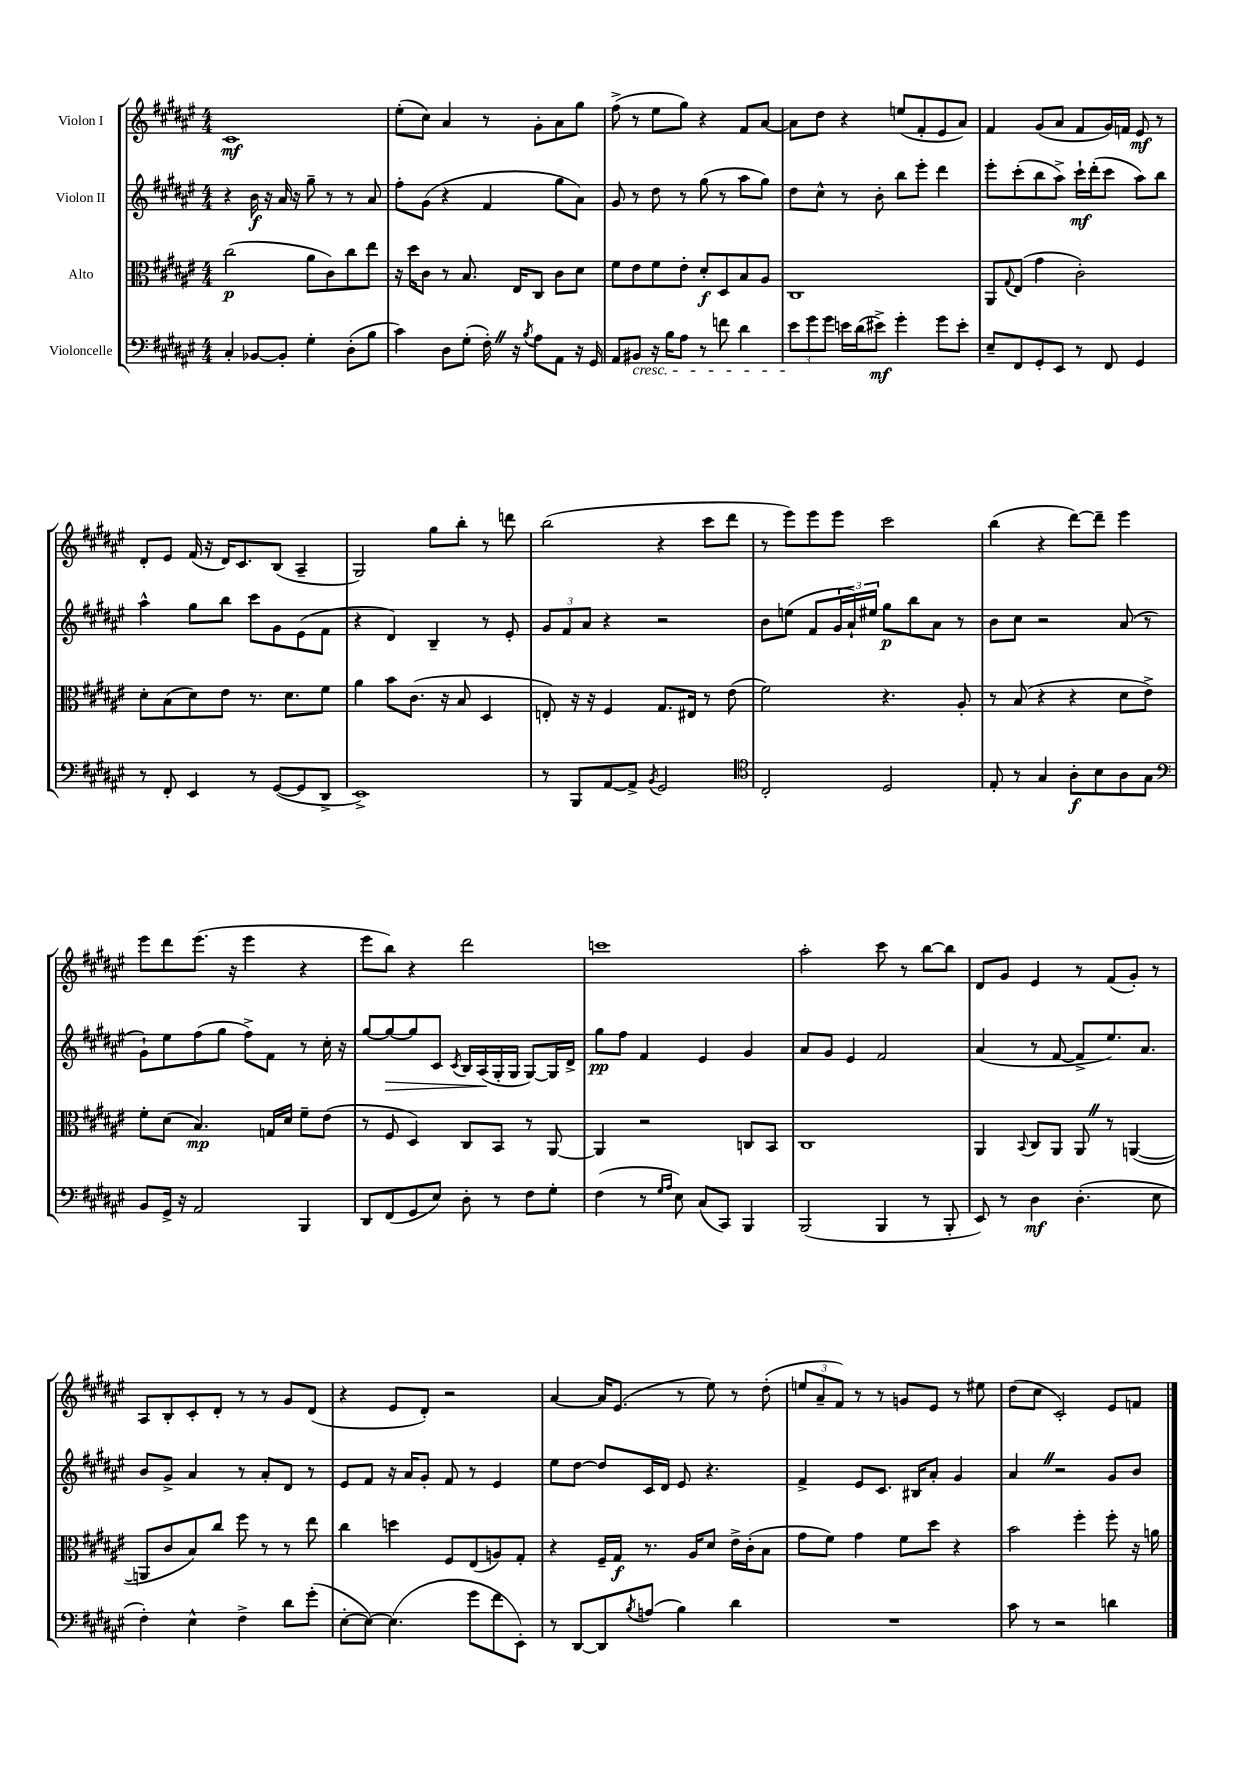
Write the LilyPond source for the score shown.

<<
\new StaffGroup <<
\new Staff = "s0" \with { instrumentName = "Violon I" } {
    \clef treble \key fis \major \numericTimeSignature \time 4/4
    cis'1\mf |
    eis''8-.( cis''8) ais'4 r8 gis'8-. ais'8 gis''8 |
    fis''8->( r8 eis''8 gis''8) r4 fis'8 ais'8~ |
    ais'8 dis''8 r4 e''8( fis'8-. eis'8 ais'8) |
    fis'4 gis'8( ais'8 fis'8 gis'16) f'16 eis'8\mf r8 |
    dis'8-. eis'8 fis'16( r16 dis'16) cis'8. b8( ais4-- |
    gis2) gis''8 b''8-. r8 d'''8 |
    b''2( r4 cis'''8 dis'''8 |
    r8 eis'''8) eis'''8 eis'''8 cis'''2 |
    b''4( r4 dis'''8~) dis'''8-- eis'''4 |
    eis'''8 dis'''8 eis'''8.( r16 eis'''4 r4 |
    eis'''8 b''8) r4 dis'''2 |
    c'''1 |
    ais''2-. cis'''8 r8 b''8~ b''8 |
    dis'8 gis'8 eis'4 r8 fis'8( gis'8-.) r8 |
    ais8 b8-. cis'8-. dis'8-. r8 r8 gis'8 dis'8( |
    r4 eis'8 dis'8-.) r2 |
    ais'4~ ais'16 eis'8.( r8 eis''8) r8 dis''8-.( |
    \tuplet 3/2 { e''8 ais'8-- fis'8) } r8 r8 g'8 eis'8 r8 eis''8 |
    dis''8( cis''8 cis'2-.) eis'8 f'8 \bar "|." |
}
\new Staff = "s1" \with { instrumentName = "Violon II" } {
    \clef treble \key fis \major \numericTimeSignature \time 4/4
    r4 b'16\f r16 ais'16 r16 gis''8-- r8 r8 ais'8 |
    fis''8-. gis'8( r4 fis'4 gis''8 ais'8) |
    gis'8 r8 dis''8 r8 gis''8( r8 ais''8 gis''8) |
    dis''8 cis''8-^ r8 b'8-. b''8 eis'''8-. dis'''4 |
    eis'''8-. cis'''8-.( b''8 ais''8->) cis'''16-!\mf dis'''16-.( cis'''8 ais''8) b''8 |
    ais''4-^ gis''8 b''8 cis'''8 gis'8 eis'8( fis'8 |
    r4 dis'4) b4-- r8 eis'8-. |
    \tuplet 3/2 { gis'8 fis'8 ais'8 } r4 r2 |
    b'8 e''8( fis'8 \tuplet 3/2 { gis'16 ais'16-!) eis''16 } gis''8\p b''8 ais'8 r8 |
    b'8 cis''8 r2 ais'8( r8 |
    gis'8-!) eis''8 fis''8( gis''8 fis''8->) fis'8 r8 cis''16-. r16 |
    gis''8~ gis''8~\> gis''8 cis'8 \acciaccatura { cis'8 } b16 ais16\!( gis16-. gis16 gis8~) gis16 dis'16-> |
    gis''8\pp fis''8 fis'4 eis'4 gis'4 |
    ais'8 gis'8 eis'4 fis'2 |
    ais'4( r8 fis'8~ fis'8-> eis''8.) ais'8. |
    b'8 gis'8-> ais'4 r8 ais'8-. dis'8 r8 |
    eis'8 fis'8 r16 ais'16 gis'8-. fis'8 r8 eis'4 |
    eis''8 dis''8~ dis''8 cis'16 dis'16 eis'8 r4. |
    fis'4-> eis'8 cis'8. bis16 ais'8-. gis'4 |
    ais'4 \once \override BreathingSign.text = \markup { \musicglyph "scripts.caesura.straight" } \breathe r2 gis'8 b'8 \bar "|." |
}
\new Staff = "s2" \with { instrumentName = "Alto" } {
    \clef alto \key fis \major \numericTimeSignature \time 4/4
    cis''2\p( ais'8 cis'8) cis''8 eis''8 |
    r16 dis''16 cis'8 r8 b8. eis16 cis8 cis'8 dis'8 |
    fis'8 eis'8 fis'8 eis'8-. dis'8-.\f dis8 b8 ais8 |
    cis1 |
    ais,8 \appoggiatura { gis8 } eis8( gis'4 cis'2-.) |
    dis'8-. b8( dis'8) eis'8 r8. dis'8. fis'8 |
    ais'4 b'8 cis'8.( r16 b8 dis4 |
    e8-.) r16 r16 fis4 gis8. eis16 r8 eis'8( |
    fis'2) r4. ais8-. |
    r8 b8( r4 r4 dis'8 eis'8->) |
    fis'8-. dis'8( b4.\mp) g16 dis'16 fis'8-- eis'8( |
    r8 fis8 dis4) cis8 b,8 r8 ais,8~ |
    ais,4 r2 c8 b,8 |
    cis1 |
    ais,4 \appoggiatura { b,8 } cis8 ais,8 ais,8 \once \override BreathingSign.text = \markup { \musicglyph "scripts.caesura.straight" } \breathe r8 a,4~( |
    a,8 cis'8 b8) cis''8 fis''8 r8 r8 eis''8 |
    cis''4 d''4 fis8 eis8( a8) gis8-. |
    r4 fis16-- gis16\f r8. ais16 dis'8 eis'16-> cis'16-.( b8 |
    gis'8 fis'8) gis'4 fis'8 dis''8 r4 |
    b'2 fis''4-. fis''8-. r16 a'16 \bar "|." |
}
\new Staff = "s3" \with { instrumentName = "Violoncelle" } {
    \clef bass \key fis \major \numericTimeSignature \time 4/4
    cis4-. bes,8~ bes,8-. gis4-. dis8-.( b8 |
    cis'4) dis8 gis8-.( fis16-.) \once \override BreathingSign.text = \markup { \musicglyph "scripts.caesura.straight" } \breathe r16 \acciaccatura { b8 } ais8 ais,8 r16 gis,16 |
    ais,8 bis,8\cresc r16 b16 ais8 r8 f'8 dis'4 |
    \tuplet 3/2 { eis'8\! gis'8 gis'8 } e'16 dis'16( eis'8->\mf) gis'4-. gis'8 eis'8-. |
    eis8-- fis,8 gis,8-. eis,8 r8 fis,8 gis,4 |
    r8 fis,8-. eis,4 r8 gis,8~( gis,8 dis,8-> |
    eis,1->) |
    r8 b,,8 ais,8~ ais,8-> \acciaccatura { b,8 } gis,2 |
    \clef tenor cis2-. dis2 |
    eis8-. r8 gis4 ais8-.\f b8 ais8 gis8 |
    \clef bass b,8 gis,16-> r16 ais,2 b,,4 |
    dis,8 fis,8( gis,8 eis8) dis8-. r8 fis8 gis8-. |
    fis4( r8 \grace { gis16 ais16 } eis8) cis8( cis,8) b,,4 |
    b,,2( b,,4 r8 b,,8-. |
    eis,8) r8 dis4\mf dis4.-.( eis8 |
    fis4-.) eis4-^ fis4-> dis'8 gis'8-.( |
    eis8~-. eis8~) eis4.( gis'8 fis'8 eis,8-.) |
    r8 dis,8~ dis,8 \acciaccatura { b8 } a8( b4) dis'4 |
    R1 |
    cis'8 r8 r2 d'4 \bar "|." |
}
>>
>>
\layout { \context { \Score \remove "Bar_number_engraver" } }
